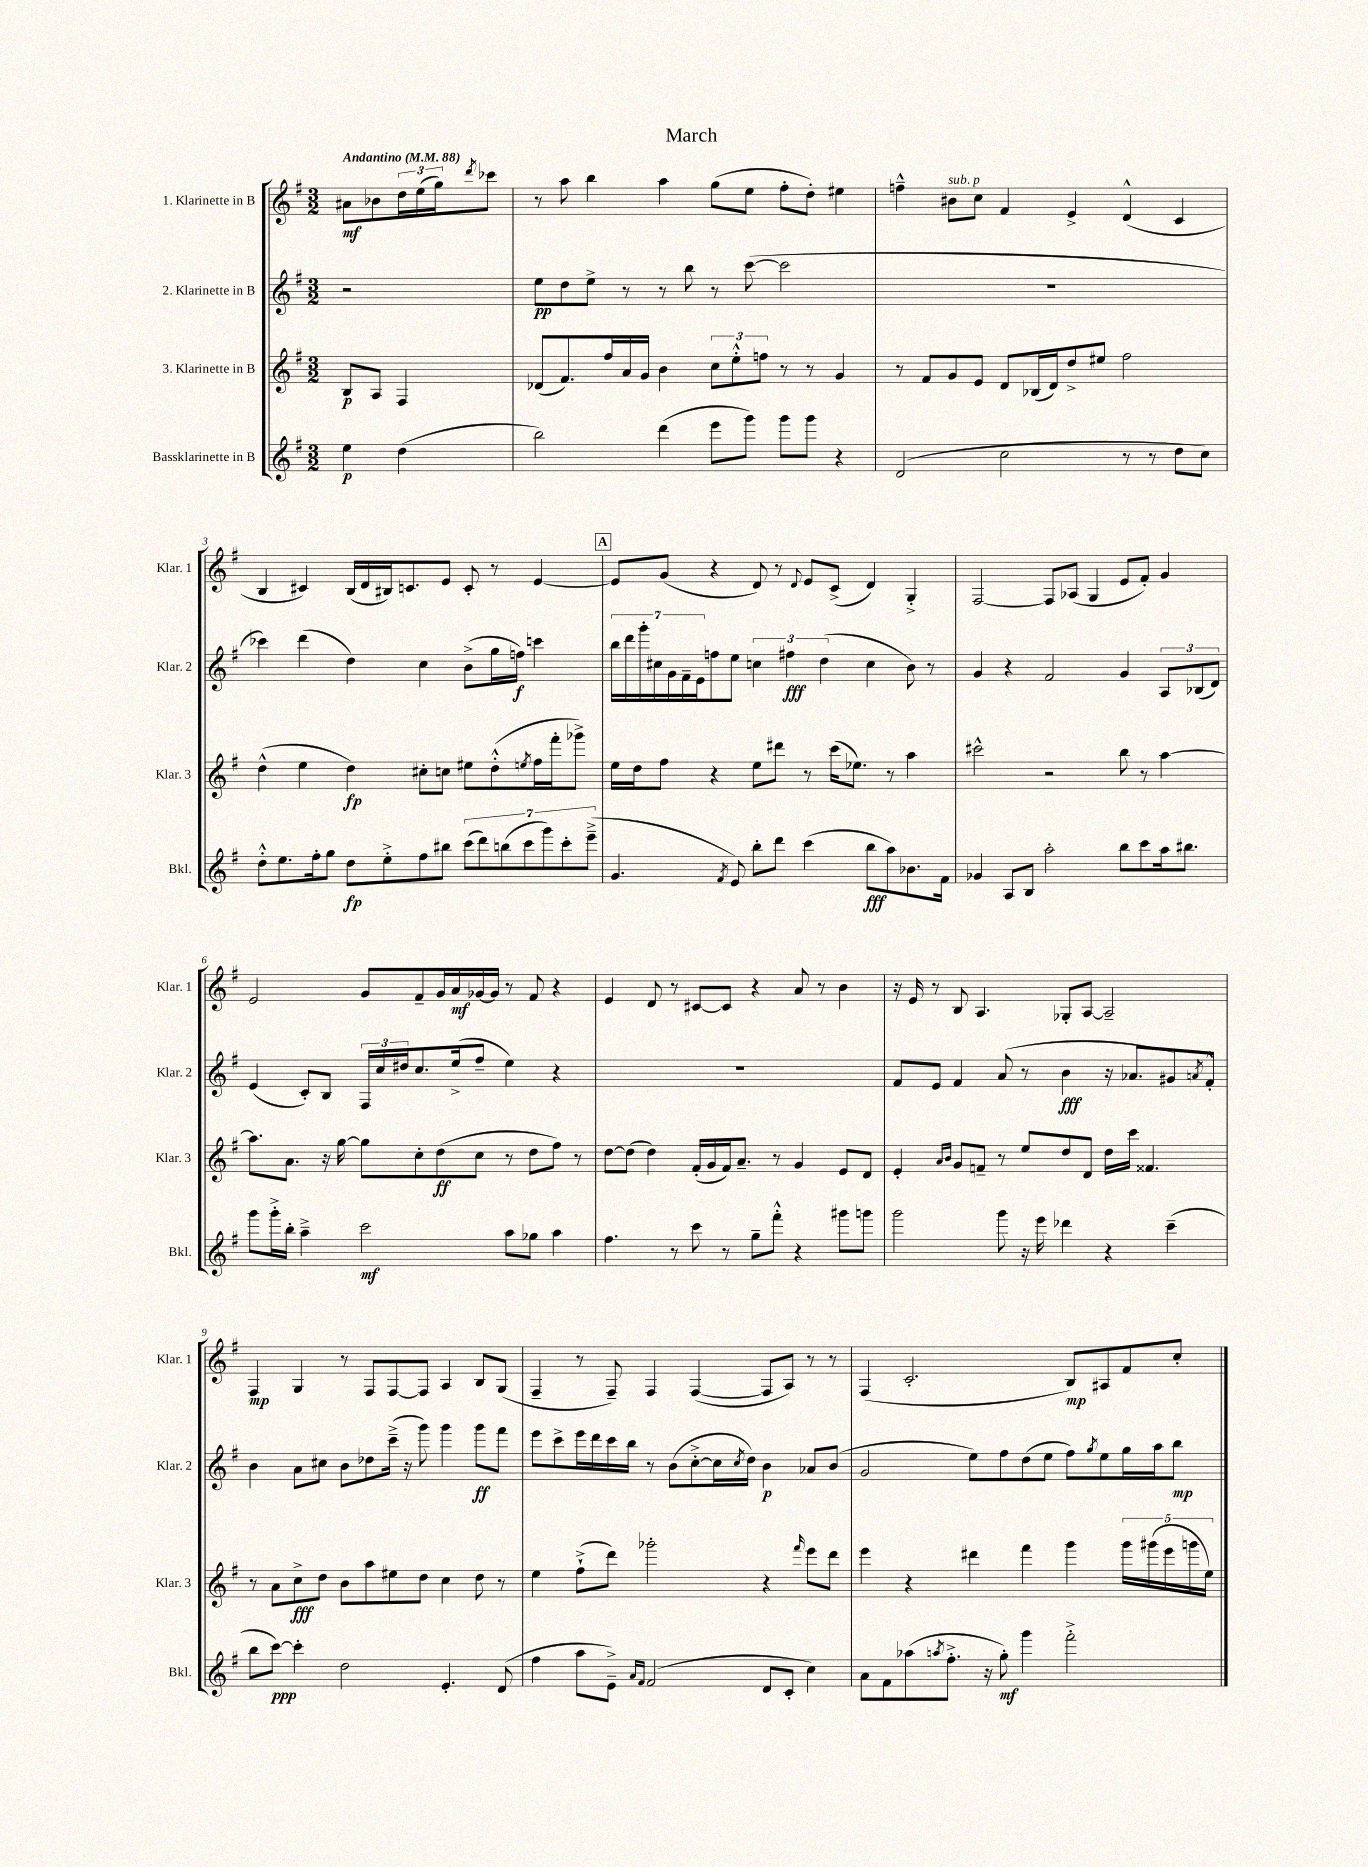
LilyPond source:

\header { title = "March" }
<<
\new StaffGroup <<
\new Staff = "s0" \with { instrumentName = "1. Klarinette in B" shortInstrumentName = "Klar. 1" } {
    \clef treble \key g \major \numericTimeSignature \time 3/2 \partial 2 \tempo "Andantino" 4 = 88
    ais'8\mf bes'8 \tuplet 3/2 { d''16 e''16( g''16) } \acciaccatura { d'''8 } ces'''8 |
    r8 a''8 b''4 a''4 g''8( e''8 fis''8-. d''8-.) eis''4 |
    f''4---^ bis'8^\markup { \italic "sub. p" } c''8 fis'4 e'4-> d'4-^( c'4 |
    b4 cis'4) b16( d'16 bis16) c'8. e'8 c'8-. r8 e'4~ |
    \mark \markup { \box "A" } e'8 g'8( r4 d'8) r8 \appoggiatura { d'8 } e'8 c'8->( d'4) g4-.-> |
    fis2~ fis8 aes8( g4 e'8 fis'8-.) g'4 |
    e'2 g'8 fis'8-- g'16 a'16\mf ges'16~ ges'16 r8 fis'8 r4 |
    e'4 d'8 r8 cis'8~ cis'8 r4 a'8 r8 b'4 |
    r16 e'16 r8 b8 a4. ges8-. a8~ a2-- |
    fis4\mp g4 r8 fis8 fis8~ fis8 a4 b8 g8( |
    fis4-- r8 fis8--) fis4 fis4~( fis8 a8) r8 r8 |
    fis4( c'2.-. b8\mp) ais8 fis'8 c''8-. \bar "|." |
}
\new Staff = "s1" \with { instrumentName = "2. Klarinette in B" shortInstrumentName = "Klar. 2" } {
    \clef treble \key g \major \numericTimeSignature \time 3/2 \partial 2
    r2 |
    e''8\pp d''8 e''8-> r8 r8 b''8 r8 c'''8~( c'''2 |
    R1. |
    ces'''4) d'''4( d''4) c''4 b'8->( g''16 f''16\f) c'''4 |
    \mark \markup { \box "A" } \tuplet 7/4 { b''16 d'''16 g'''16-. cis''16 g'16 fis'16-- e'16 } f''8 e''8 \tuplet 3/2 { c''4 fis''4\fff d''4( } c''4 b'8) r8 |
    g'4 r4 fis'2 g'4 \tuplet 3/2 { a8 bes8( d'8) } |
    e'4( c'8-.) b8 \tuplet 3/2 { fis16 c''16 dis''16 } c''8. e''16->( fis''8-- e''4) r4 |
    R1. |
    fis'8 e'8 fis'4 a'8( r8 b'4\fff r16 aes'8. gis'8) \acciaccatura { a'8 } fis'8-.-^ |
    b'4 a'8 cis''8 b'8 des''8 c'''16--->( r16 g'''8) g'''4 g'''8\ff fis'''8 |
    e'''8 c'''8-> e'''16 d'''16 c'''16 b''16 r8 b'8( c''8~-.-> c''16 \acciaccatura { c''8 } d''16) b'4\p aes'8 b'8( |
    g'2 e''8) fis''8 d''8( e''8 fis''8) \acciaccatura { g''8 } e''8 g''16 a''16 b''8\mp \bar "|." |
}
\new Staff = "s2" \with { instrumentName = "3. Klarinette in B" shortInstrumentName = "Klar. 3" } {
    \clef treble \key g \major \numericTimeSignature \time 3/2 \partial 2
    b8\p a8 fis4 |
    des'8( fis'8.) fis''16 a'16 g'16 b'4 \tuplet 3/2 { c''8 e''8-.-^ f''8 } r8 r8 g'4 |
    r8 fis'8 g'8 e'8 d'8 bes16( d'16) d''8-> eis''8 fis''2 |
    d''4-^( e''4 d''4\fp) cis''8-. c''8 eis''8 d''8-.-^( \acciaccatura { e''8 } fis''16 fis'''16-. ges'''8->) |
    \mark \markup { \box "A" } e''16 d''16 fis''8 r4 e''8 dis'''8 r8 c'''16( ees''8.) r8 a''4 |
    cis'''2-^ r2 b''8 r8 a''4~ |
    a''8. a'8. r16 g''16~ g''8 c''8-. d''8\ff( c''8 r8 d''8 fis''8) r8 |
    d''8~ d''8( d''4) fis'16-.( g'16 fis'16) a'8.-- r8 g'4 e'8 d'8 |
    e'4-. \grace { a'16 b'16 } g'8 f'8-- r8 e''8 d''8 d'8 d''16 c'''16 fisis'4. |
    r8 a'8 c''8->\fff d''8 b'8 a''8 eis''8 d''8 c''4 d''8 r8 |
    e''4 fis''8-!->( d'''8) ges'''2-. r4 \grace { fis'''16 } e'''8 d'''8 |
    e'''4 r4 dis'''4 fis'''4 g'''4 \tuplet 5/4 { g'''16 gis'''16( e'''16 g'''16 e''16) } \bar "|." |
}
\new Staff = "s3" \with { instrumentName = "Bassklarinette in B" shortInstrumentName = "Bkl." } {
    \clef treble \key g \major \numericTimeSignature \time 3/2 \partial 2
    e''4\p d''4( |
    b''2) d'''4( e'''8 g'''8) g'''8 g'''8 r4 |
    d'2( c''2 r8 r8 d''8 c''8) |
    d''8-.-^ e''8. fis''16-. g''8 d''8\fp e''8-.-> fis''8 bis''8 \tuplet 7/4 { c'''8( d'''8) b''8( c'''8 g'''8) c'''8-. e'''8--->( } |
    \mark \markup { \box "A" } g'4. \acciaccatura { fis'8 } e'8) b''8-. d'''8 c'''4( b''8\fff a''8) bes'8. fis'16 |
    ges'4 a8 b8 a''2-. b''8 c'''8 a''16 bis''8. |
    g'''8 g'''16-.-> b''16-. a''4---> c'''2\mf a''8 ges''8 a''4 |
    fis''4. r8 c'''8 r8 g''8-- fis'''8-.-^ r4 gis'''8 g'''8 |
    g'''2 g'''8 r16 e'''16 des'''4 r4 c'''4--( |
    b''8 c'''8~\ppp) c'''4-. d''2 e'4.-. d'8( |
    fis''4 a''8 e'8--->) \grace { a'16 fis'16 } fis'2( d'8 c'8-. c''4) |
    a'8 fis'8 aes''8( \acciaccatura { a''8 } fis''8.-.-> r16 g''8-.\mf) g'''4 fis'''2-.-> \bar "|." |
}
>>
>>
